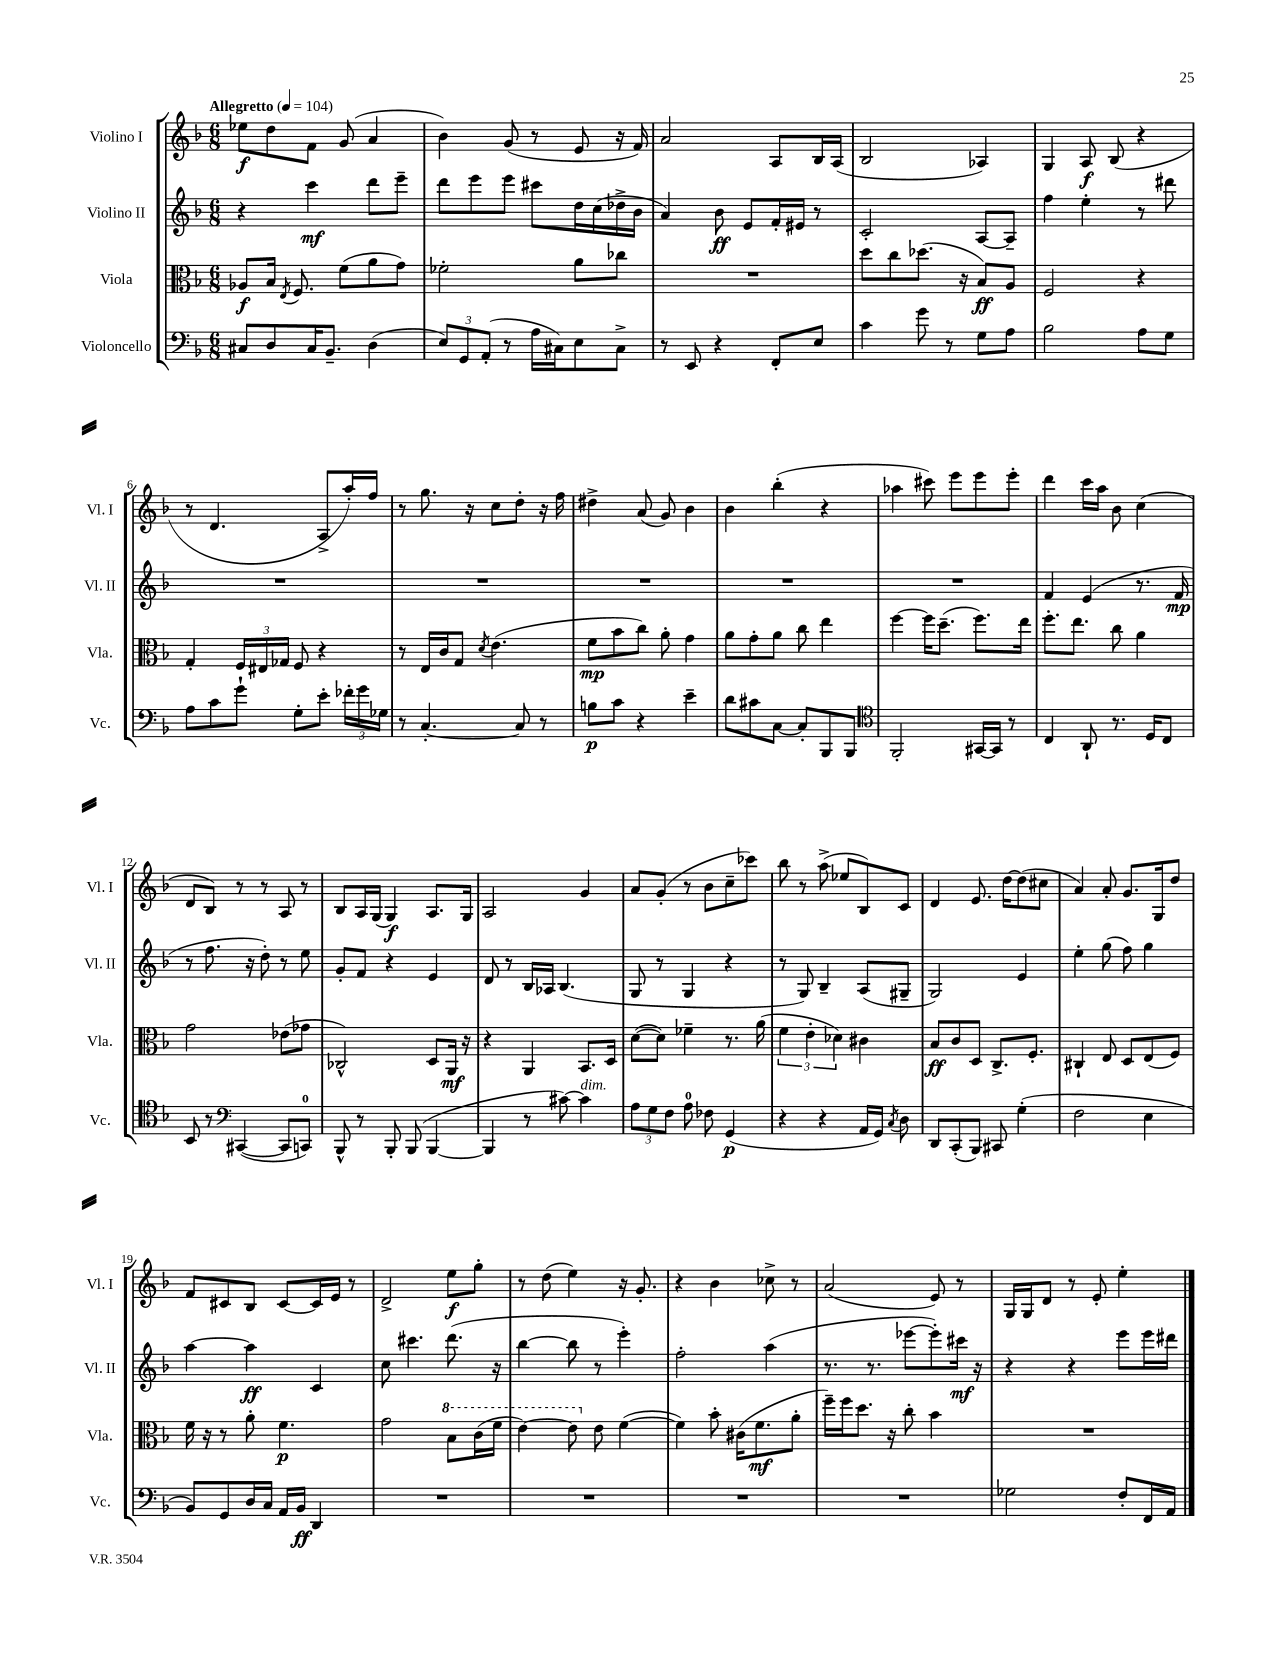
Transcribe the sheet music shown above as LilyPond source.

<<
\new StaffGroup <<
\new Staff = "s0" \with { instrumentName = "Violino I" shortInstrumentName = "Vl. I" } {
    \clef treble \key f \major \numericTimeSignature \time 6/8 \tempo "Allegretto" 4 = 104
    \autoBeamOff ees''8[\f d''8 f'8] g'8( a'4 |
    bes'4) g'8( r8 e'8 r16 f'16) |
    a'2 a8[ bes16 a16]( |
    bes2 aes4) |
    g4 a8\f bes8( r4 |
    r8 d'4. a8[-> a''16-.) f''16] |
    r8 g''8. r16 c''8[ d''8]-. r16 f''16 |
    dis''4-> a'8( g'8) bes'4 |
    bes'4 bes''4-.( r4 |
    aes''4 cis'''8) e'''8[ e'''8 e'''8]-. |
    d'''4 c'''16[ a''16] bes'8 c''4( |
    d'8[ bes8]) r8 r8 a8 r8 |
    bes8[ a16 g16]( g4\f) a8.[ g16] |
    a2 g'4 |
    a'8[ g'8]-.( r8 bes'8[ c''8-- ces'''8]) |
    bes''8 r8 a''8->( ees''8[ bes8) c'8] |
    d'4 e'8. d''16[~ d''8( cis''8] |
    a'4) a'8-. g'8.[ g16 d''8] |
    f'8[ cis'8 bes8] cis'8[~ cis'16 e'16] r8 |
    d'2-> e''8[\f g''8]-. |
    r8 d''8( e''4) r16 g'8.-. |
    r4 bes'4 ces''8-> r8 |
    a'2( e'8) r8 |
    g16[ g16 d'8] r8 e'8-. e''4-. \bar "|." |
}
\new Staff = "s1" \with { instrumentName = "Violino II" shortInstrumentName = "Vl. II" } {
    \clef treble \key f \major \numericTimeSignature \time 6/8
    \autoBeamOff r4 c'''4\mf d'''8[ e'''8]-- |
    d'''8[ e'''8 e'''8] cis'''8[ d''16 c''16( des''16-> bes'16] |
    a'4) bes'8\ff e'8[ f'16-. eis'16] r8 |
    c'2-. a8[~ a8]-- |
    f''4 e''4-. r8 dis'''8 |
    R2. |
    R2. |
    R2. |
    R2. |
    R2. |
    f'4 e'4( r8. f'16\mp |
    r8 f''8. r16 d''8-.) r8 e''8 |
    g'8[-. f'8] r4 e'4 |
    d'8 r8 bes16[ aes16] bes4.( |
    g8 r8 g4 r4 |
    r8 g8) bes4-- a8[( gis8]-- |
    g2) e'4 |
    e''4-. g''8( f''8) g''4 |
    a''4~ a''4\ff c'4 |
    c''8 cis'''4. d'''8.( r16 |
    bes''4~ bes''8 r8 e'''4-.) |
    f''2-. a''4( |
    r8. r8. ees'''8[~ ees'''8-.) cis'''16]\mf r16 |
    r4 r4 e'''8[ e'''16 dis'''16] \bar "|." |
}
\new Staff = "s2" \with { instrumentName = "Viola" shortInstrumentName = "Vla." } {
    \clef alto \key f \major \numericTimeSignature \time 6/8
    \autoBeamOff aes8[\f bes16] \acciaccatura { e8 } f8. f'8[( a'8 g'8]) |
    fes'2-. a'8[ ces''8] |
    R2. |
    d''8[ c''8 des''8.]( r16 bes8[\ff) a8] |
    f2 r4 |
    g4-. \tuplet 3/2 { f16[ eis16 ges16] } f8 r4 |
    r8 e16[ c'16 g8] \acciaccatura { d'8 } e'4.( |
    f'8[\mp bes'8 c''8]) a'8-. g'4 |
    a'8[ g'8-. a'8] c''8 e''4 |
    f''4~ f''16[ d''8.]--( f''8.[) e''16] |
    f''8.[-. e''8.] c''8 a'4 |
    g'2 ees'8[( ges'8] |
    ces2-^) d8[ a,16]\mf r16 |
    r4 a,4 bes,8.[ d16] |
    d'8[~( d'8]) fes'4-- r8. a'16( |
    \tuplet 3/2 { f'4 e'4-. des'4) } cis'4 |
    bes8[\ff c'8 d8] c8.[-> f8.]-. |
    cis4-! e8 d8[ e8( f8]) |
    f'16 r16 r8 a'8-. f'4.\p |
    g'2 \ottava #1 bes'8[ c''16( f''16] |
    e''4~) e''8 \ottava #0 e'8 f'4~( |
    f'4) bes'8-. cis'16[( f'8.\mf a'8]-. |
    f''16[--) f''16 d''8.] r16 c''8-. bes'4 |
    R2. \bar "|." |
}
\new Staff = "s3" \with { instrumentName = "Violoncello" shortInstrumentName = "Vc." } {
    \clef bass \key f \major \numericTimeSignature \time 6/8
    \autoBeamOff cis8[ d8 cis16 bes,8.]-- d4( |
    \tuplet 3/2 { e8[) g,8 a,8]-.( } r8 a16[ cis16) e8 cis8]-> |
    r8 e,8 r4 f,8[-. e8] |
    c'4 g'8 r8 g8[ a8] |
    bes2 a8[ g8] |
    a8[ c'8 g'8]-! g8[-. e'8]-. \tuplet 3/2 { fes'16[-. g'16 ges16] } |
    r8 c4.~-. c8 r8 |
    b8[\p c'8] r4 e'4-- |
    d'8[ cis'8 c8]~ c8[-. bes,,8 bes,,8] |
    \clef tenor f,2-. gis,16[~ gis,16] r8 |
    c4 a,8-! r8. d16[ c8] |
    bes,8 r8 \clef bass cis,4~( cis,8[ c,8]-0) |
    bes,,8-^ r8 bes,,8-. bes,,8( bes,,4~ |
    bes,,4 r8 cis'8~) cis'4^\markup { \italic "dim." } |
    \tuplet 3/2 { a8[ g8 f8] } a8-0 fes8 g,4\p( |
    r4 r4 a,16[ g,16]) \acciaccatura { c8 } d8 |
    d,8[ c,8-.( bes,,8]) cis,8 g4-.( |
    f2 e4 |
    bes,8[) g,8 d16 c16] a,16[ bes,16]\ff d,4 |
    R2. |
    R2. |
    R2. |
    R2. |
    ges2 f8[-. f,16 a,16] \bar "|." |
}
>>
>>
